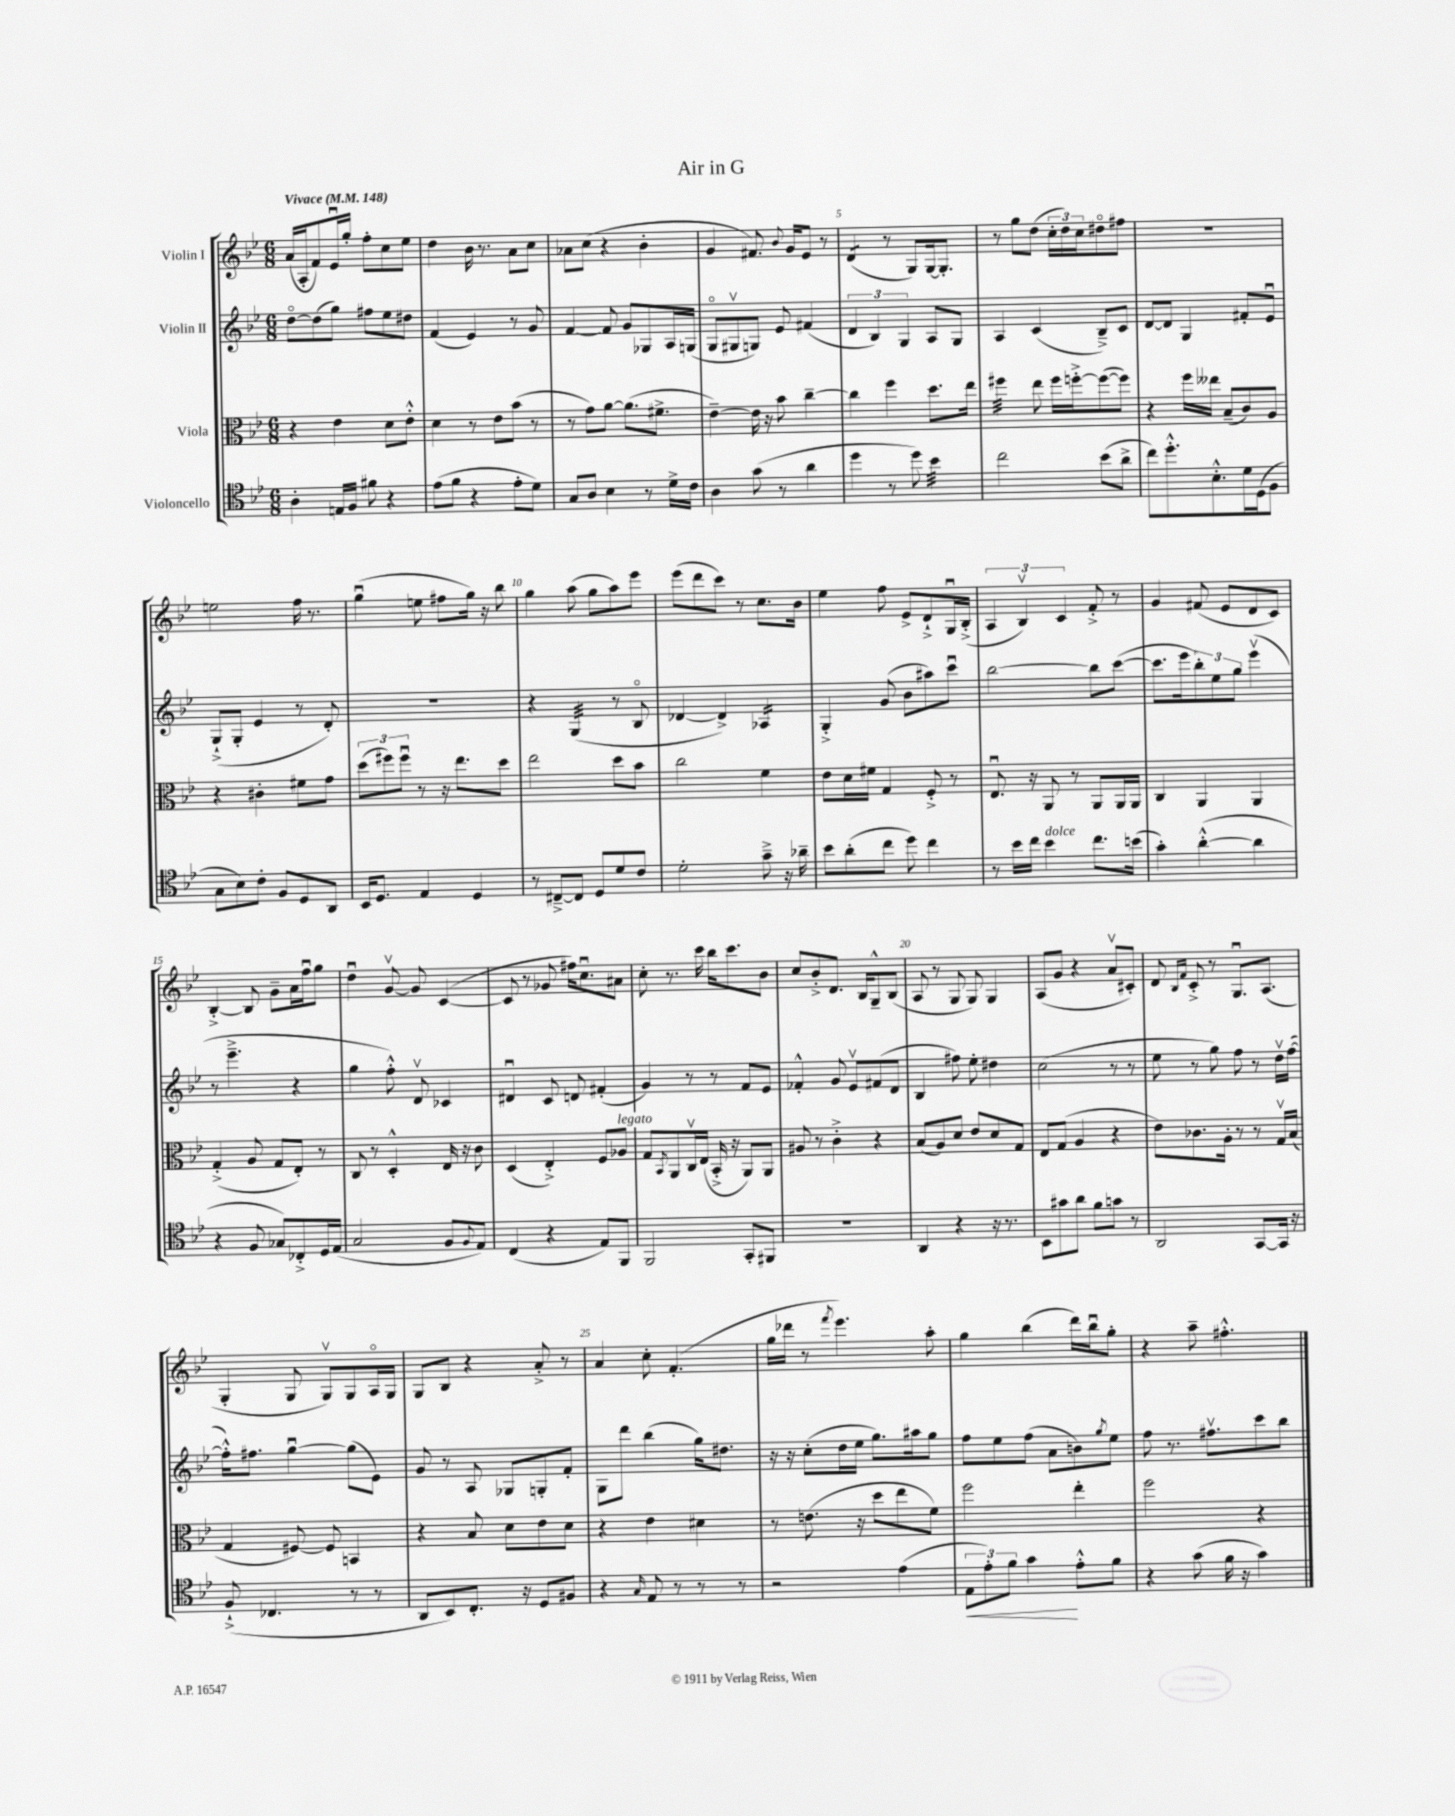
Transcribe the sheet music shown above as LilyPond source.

\header { title = "Air in G" }
<<
\new StaffGroup <<
\new Staff = "s0" \with { instrumentName = "Violin I" } {
    \clef treble \key bes \major \numericTimeSignature \time 6/8 \tempo "Vivace" 4 = 148
    a'16( a16-. f'8) ees'16\downbow g''16-. f''8-. c''8 ees''8 |
    d''4 bes'16 r8. a'8 c''8 |
    aes'8 c''8( r4 bes'4-. |
    g'4 fis'8.) \appoggiatura { bes'8 } g'16 ees'8 r8 |
    d'4:8( r8 g8) g16~ g8.-. |
    r8 g''8 d''8( \tuplet 3/2 { c''16-. d''16) c''16 } dis''8\flageolet fis''8 |
    R2. |
    e''2 f''16 r8. |
    g''4\downbow( e''8 fis''8 g''16) r16 bes''8 |
    g''4 a''8( g''8 a''8) ees'''8 |
    ees'''8( d'''8 c'''8) r8 c''8. bes'16 |
    ees''4 f''8 ees'8-> d'8-!-> g16\downbow bes16-.->( |
    \tuplet 3/2 { a4 bes4\upbow) c'4 } f'8-.-> r8 |
    g'4 fis'8( ees'8 d'8 c'8) |
    bes4~-.-> bes8 g'8-- a'16 f''16\downbow g''8 |
    d''4\downbow g'8~\upbow g'8 c'4~( |
    c'8 r8 ges'8 fis''16) c''8.\downbow ais'8 |
    c''8-. r8. c'''16 bes''16 c'''8. bes'8 |
    c''8 bes'8-.-> d'8. bes16 g8---^ bes8( |
    a8 r8 g8 g8) g4 |
    a8( g'8 r4 a'8\upbow cis'8-.) |
    d'8 \grace { bes16 f'16 } c'8-.-> r8 g8.\downbow a8.( |
    g4-. g8 g8\upbow) g8 a16\flageolet g16 |
    g8 bes8 r4 a'8-.-> r8 |
    a'4 c''8-. f'4.-.( |
    g''16 des'''16 r8 \acciaccatura { f'''8 } ees'''4.) a''8-. |
    g''4 bes''4( d'''16) bes''16\downbow g''8-. |
    r4 a''8-- fis''4.-.-^ \bar "|." |
}
\new Staff = "s1" \with { instrumentName = "Violin II" } {
    \clef treble \key bes \major \numericTimeSignature \time 6/8
    d''8~\flageolet d''8( g''8) fis''8 ees''8 dis''8 |
    f'4( ees'4) r8 g'8 |
    f'4~ f'8 g'8 ges8 a16 g16( |
    g8\flageolet gis8\upbow g8) ees'8 fis'4( |
    \tuplet 3/2 { d'4 bes4) g4 } a8 g8 |
    a4 c'4( bes8--->) c'8 |
    d'8~ d'8 g4 fis'8-. ees'8\downbow |
    g8-!->( g8-. ees'4 r8 d'8-.) |
    R2. |
    r4 g4:32( r8 bes8\flageolet |
    des'4~ des'4->) aes4:16 |
    g4-.-> g'8( bes'8 ais''8) c'''8\downbow |
    bes''2~ bes''8 c'''8~( |
    c'''8. ees'''16 \tuplet 3/2 { bes''8-.) ees''8 g''8 } ees'''4\upbow( |
    r8 ees'''4.---> r4 |
    g''4 f''8-.-^) d'8\upbow ces'4 |
    dis'4\downbow c'8 d'8 fis'4-.( |
    g'4) r8 r8 f'8 ees'8 |
    fes'4-.-^ g'8 ees'8\upbow fis'8( d'8 |
    bes4 fis''8) ees''8-. dis''4 |
    c''2( r8 r8 |
    ees''8 r8 g''8) f''8 r8 d''16\upbow f''16~( |
    f''16-.-^) fis''8. g''4~\downbow g''8( ees'8) |
    g'8 r8 a8 ges8 g8-. f'8-. |
    g8 d'''8 bes''4( g''16) dis''8. |
    r16 r16 c''8-.( d''16 ees''16 g''8.) ais''16 g''8 |
    f''8 ees''8 f''8( a'8 b'8) \acciaccatura { g''8 } ees''8 |
    f''8 r8. fis''8.\upbow c'''8 bes''8 \bar "|." |
}
\new Staff = "s2" \with { instrumentName = "Viola" } {
    \clef alto \key bes \major \numericTimeSignature \time 6/8
    r4 ees'4 d'8 ees'8-.-^ |
    d'4 r8 ees'8 bes'8( r8 |
    r8 g'8) a'8~ a'8.( fis'8.-> |
    ees'4~--) ees'16 r16 bes'8 c''4~-- |
    c''4 f''4 d''8. ees''16 |
    fis''4:32 ees''8 fis''16 f''16~-.-> f''8~( f''8) |
    r4 f''16 eeses''16 bes8--( c'8) a8 |
    r4 cis'4-. fis'8 g'8 |
    \tuplet 3/2 { d''8( fis''8) fis''8\downbow } r8 r16 ees''8. d''8 |
    ees''2 d''8 bes'8 |
    c''2 f'4 |
    ees'8 d'16 fis'16 g4 f8-.-> r8 |
    ees8.\downbow r16 a,8 r8 a,8 a,16 a,16 |
    c4 a,4 a,4 |
    g4-.->( a8 g8 ees8-.) r8 |
    c8 r8 d4-.-^ ees16 r16 c'8 |
    d4( ees4-.->) f8 aes8^\markup { \italic "legato" } |
    g8 \acciaccatura { bes,8 } a,8 c16\upbow ees16( bes,16-.-> r16 a,8) a,8 |
    ais8 r8 c'4-.-> r4 |
    bes8( a8) d'8 ees'8 d'8 g8 |
    ees8 g8( a4 r4 |
    ees'8) ces'8. a16-. r8 r8 g16\upbow bes16( |
    g4 fis8~) fis8 b,4 |
    r4 bes8 d'8 ees'8 d'8 |
    r4 ees'4 dis'4 |
    r8 e'8.( r16 d''8 ees''8 f'8) |
    f''2 ees''4-. |
    f''2 r4 \bar "|." |
}
\new Staff = "s3" \with { instrumentName = "Violoncello" } {
    \clef tenor \key bes \major \numericTimeSignature \time 6/8
    a4-. e16 f16 fis'8 r4 |
    ees'8( f'8 r4 ees'8-. d'8) |
    g8 a8 bes4 r8 d'16-> c'16 |
    a4 g'8( r8 a'4 |
    d''4 r8 d''8) bes'4:32 |
    c''2 bes'8( a'8-> |
    c''8) d''8.-.-^ bes8.-.-^ d'16 d16( f8 |
    g8 bes8) c'8-. f8 d8 a,8 |
    bes,16 d8. ees4 d4 |
    r8 cis8~---> cis8 d8 d'8 c'8 |
    d'2-. g'8---> r16 aes'16-- |
    bes'8 a'8-.( c''8 d''8) c''4 |
    r8 bes'16 c''16 bes'4^\markup { \italic "dolce" } c''8. b'16( |
    g'4-.) a'4~-.-^( a'4 |
    r4 f8 ges8) ces8-.-> d16 ees16( |
    g2 f8 \appoggiatura { f8 } ees8) |
    c4( r4 ees8) f,8 |
    f,2 g,8-. fis,8 |
    R2. |
    a,4 r4 r16 r8. |
    bes,8 gis'8 a'8 f'8 g'8 r8 |
    a,2 g,8~ g,16 r16 |
    f8-!->( ces4. r8 r8 |
    a,8 bes,8) c8.-. r16 d8 fis8 |
    r4 \grace { g16 } ees8 r8 r8 r8 |
    r2 ees'4( |
    \tuplet 3/2 { ees8\< ees'8-.) f'8 } g'4\! ees'8-.-^ f'8 |
    r4 g'8( f'16 r16 g'4) \bar "|." |
}
>>
>>
\layout { \context { \Score \override BarNumber.break-visibility = ##(#f #t #t) barNumberVisibility = #(every-nth-bar-number-visible 5) } }
